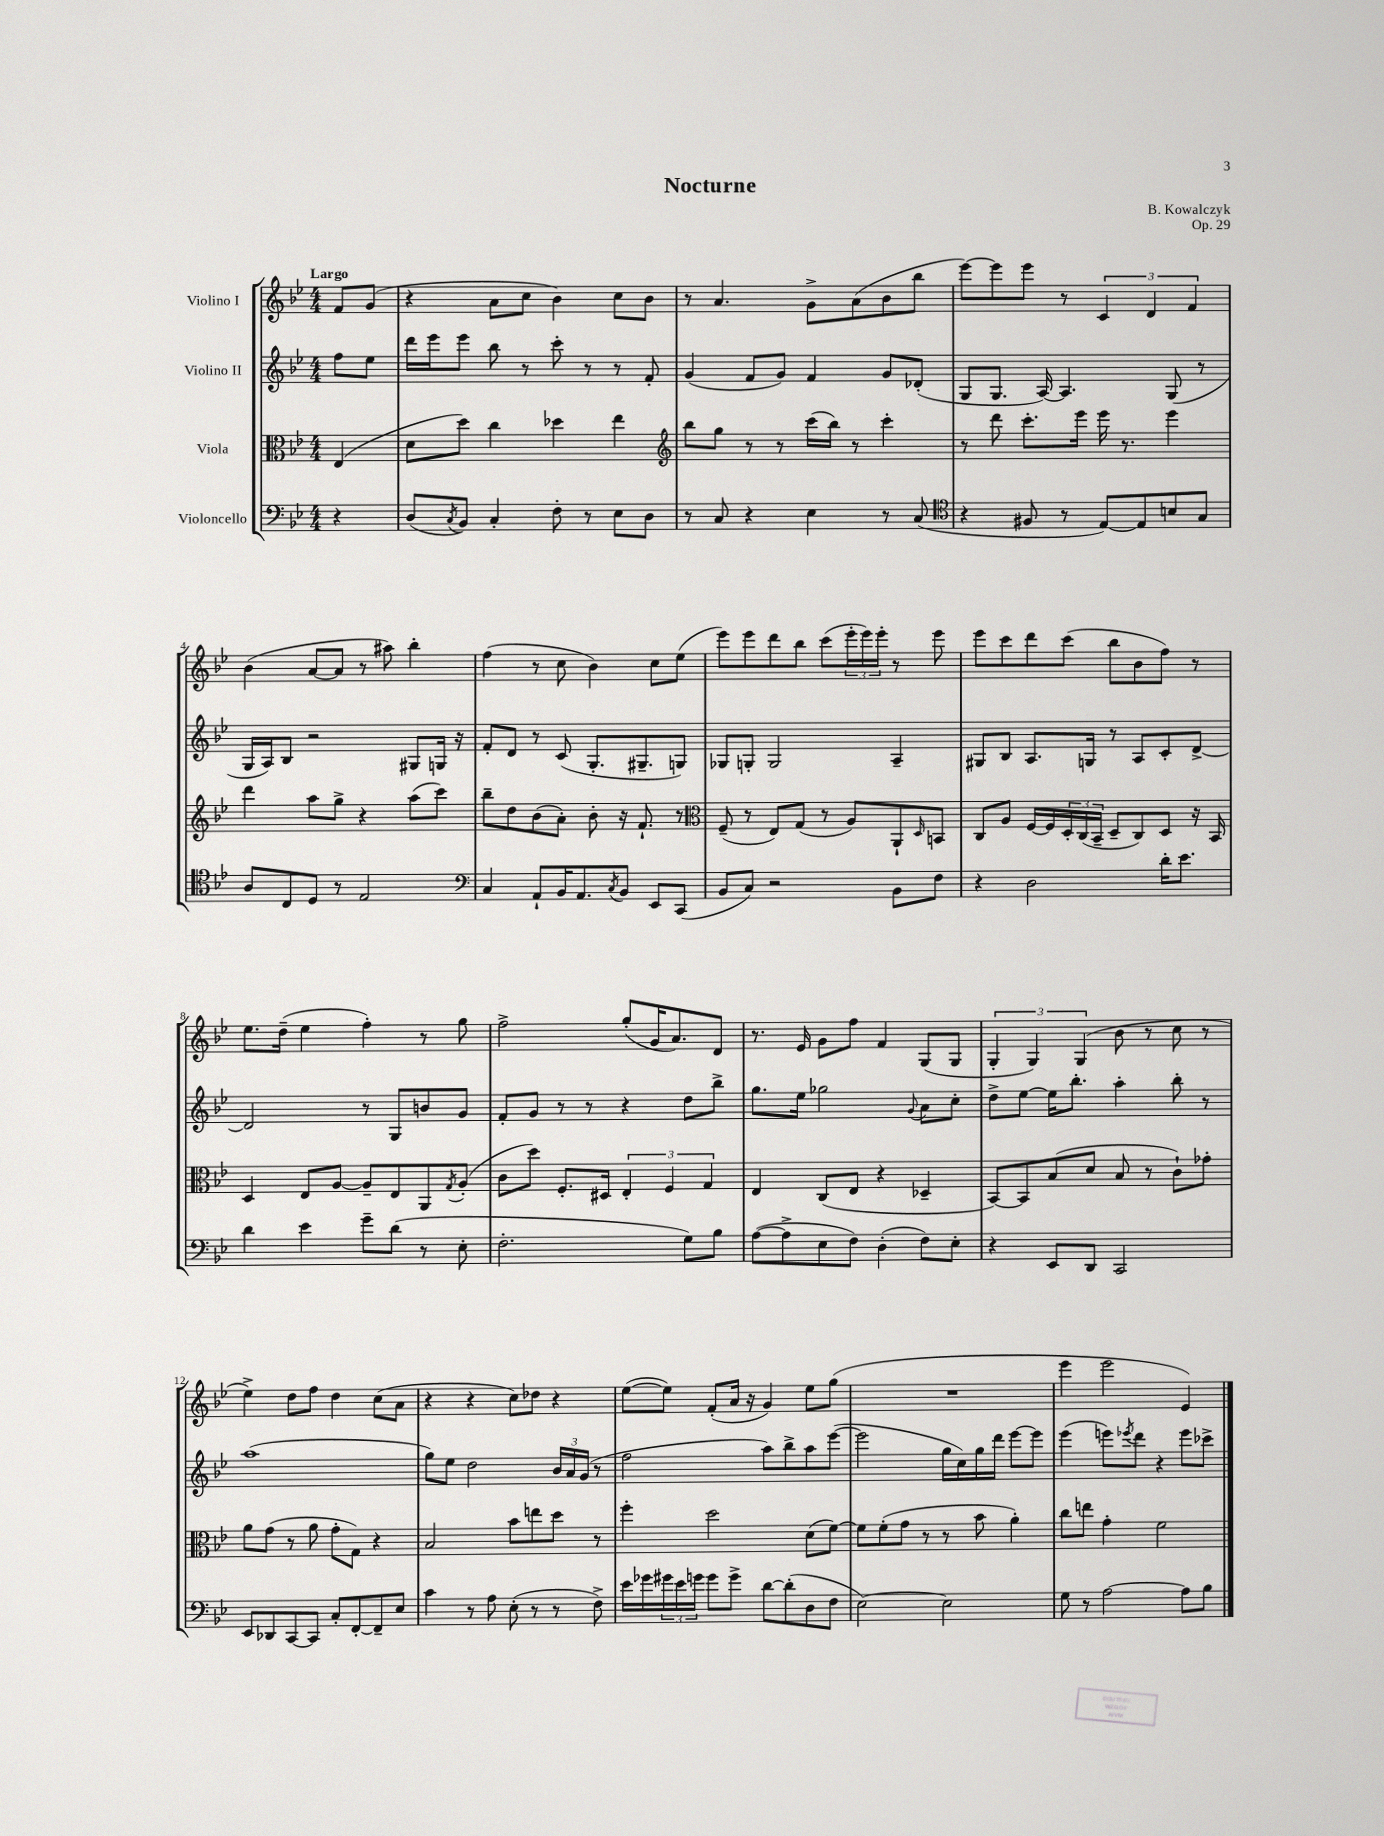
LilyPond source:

\header { title = "Nocturne" composer = "B. Kowalczyk" opus = "Op. 29" }
<<
\new StaffGroup <<
\new Staff = "s0" \with { instrumentName = "Violino I" } {
    \clef treble \key bes \major \numericTimeSignature \time 4/4 \partial 4 \tempo "Largo"
    f'8 g'8( |
    r4 a'8 c''8 bes'4) c''8 bes'8 |
    r8 a'4. g'8-> a'8( bes'8 bes''8 |
    ees'''8~) ees'''8 ees'''8 r8 \tuplet 3/2 { c'4 d'4 f'4 } |
    bes'4( a'8~ a'8 r8 ais''8) bes''4-. |
    f''4( r8 c''8 bes'4) c''8 ees''8( |
    ees'''8) ees'''8 d'''8 bes''8 c'''8( \tuplet 3/2 { ees'''16-. ees'''16) ees'''16-. } r8 ees'''8 |
    ees'''8 c'''8 d'''8 c'''8( bes''8 bes'8 f''8) r8 |
    ees''8. d''16--( ees''4 f''4-.) r8 g''8 |
    f''2-> g''8-.( g'16 a'8.) d'8 |
    r8. ees'16 g'8 f''8 f'4 g8( g8 |
    \tuplet 3/2 { g4-. g4) g4( } bes'8 r8 c''8 r8 |
    ees''4->) d''8 f''8 d''4 c''8( a'8 |
    r4 r4 c''8) des''8 r4 |
    ees''8~( ees''8) f'8-.( a'16 r16 g'4) ees''8 g''8( |
    R1 |
    ees'''4 ees'''2 ees'4) \bar "|." |
}
\new Staff = "s1" \with { instrumentName = "Violino II" } {
    \clef treble \key bes \major \numericTimeSignature \time 4/4 \partial 4
    f''8 ees''8 |
    d'''16 ees'''16 ees'''8 bes''8 r8 c'''8-. r8 r8 f'8-. |
    g'4( f'8 g'8) f'4 g'8 des'8-.( |
    g8 g8. a16~) a4. g8( r8 |
    g16 a16) bes8 r2 gis8 g16 r16 |
    f'8-. d'8 r8 c'8( g8.-. gis8.-- g8) |
    ges8 g8-. g2 a4-- |
    gis8 bes8 a8. g16 r8 a8 c'8-. d'8~-> |
    d'2 r8 g8 b'8 g'8 |
    f'8-. g'8 r8 r8 r4 d''8 bes''8-> |
    g''8. ees''16 ges''2 \appoggiatura { g'8 } a'8 c''8-. |
    d''8-> ees''8~ ees''16 bes''8.-. a''4-. bes''8-. r8 |
    a''1( |
    g''8) ees''8 d''2 \tuplet 3/2 { bes'16 a'16 g'16( } r8 |
    f''2 a''8) bes''8-> a''8 ees'''8~( |
    ees'''2 g''16 c''16) g''16 d'''16 ees'''8~ ees'''8 |
    ees'''4( e'''8) \acciaccatura { ees'''8 } d'''8 r4 ees'''8 ces'''8-> \bar "|." |
}
\new Staff = "s2" \with { instrumentName = "Viola" } {
    \clef alto \key bes \major \numericTimeSignature \time 4/4 \partial 4
    ees4( |
    d'8 d''8) c''4 des''4 ees''4 |
    \clef treble bes''8 g''8 r8 r8 c'''16( bes''16) r8 c'''4-. |
    r8 d'''8 c'''8.-. ees'''16 ees'''16 r8. ees'''4 |
    d'''4 a''8 g''8-> r4 a''8( c'''8) |
    bes''8-- d''8 bes'8( a'8-.) bes'8-. r16 f'8.-! r8 |
    \clef alto f8--( r8 ees8) g8( r8 a8) a,8-! \grace { d16 } b,8 |
    c8 a8 f16~ f16 \tuplet 3/2 { d16-. c16( bes,16-- } d8-- c8) d8 r16 bes,16 |
    d4 ees8 a8~ a8-- ees8 a,8 \acciaccatura { g8 } a8-.( |
    c'8 d''8) f8.-. dis16 \tuplet 3/2 { ees4-. f4 g4 } |
    ees4 c8( ees8 r4 des4-- |
    bes,8~) bes,8 bes8( d'8 bes8 r8 c'8-!) ges'8-. |
    a'8 g'8( r8 a'8 g'8-. g8) r4 |
    bes2 bes'8 e''8 d''8 r8 |
    f''4-. d''2 d'8( f'8~) |
    f'8 f'8-.( g'8 r8 r8 bes'8 a'4-.) |
    c''8 e''8 g'4-. f'2 \bar "|." |
}
\new Staff = "s3" \with { instrumentName = "Violoncello" } {
    \clef bass \key bes \major \numericTimeSignature \time 4/4 \partial 4
    r4 |
    d8( \acciaccatura { c8 } bes,8) c4-. f8-. r8 ees8 d8 |
    r8 c8 r4 ees4 r8 c8( |
    \clef tenor r4 fis8 r8 ees8~) ees8 b8 g8 |
    a8 c8 d8 r8 ees2 |
    \clef bass c4 a,8-! bes,16 a,8. \acciaccatura { c8 } bes,8 ees,8 c,8( |
    bes,8 c8) r2 bes,8 f8 |
    r4 d2 d'16-. ees'8. |
    d'4 ees'4 g'8-- d'8( r8 ees8-. |
    f2.-. g8) bes8 |
    a8~( a8-> ees8 f8) d4-.( f8) ees8-. |
    r4 ees,8 d,8 c,2 |
    ees,8 des,8 c,8~ c,8 c8-. f,8~-. f,8-- ees8 |
    c'4 r8 a8 ees8-.( r8 r8 f8->) |
    ees'16 ges'16 \tuplet 3/2 { gis'16 ees'16 g'16 } g'8 g'8-> d'8~ d'8-.( d8 f8 |
    ees2~) ees2 |
    g8 r8 a2~ a8 bes8 \bar "|." |
}
>>
>>
